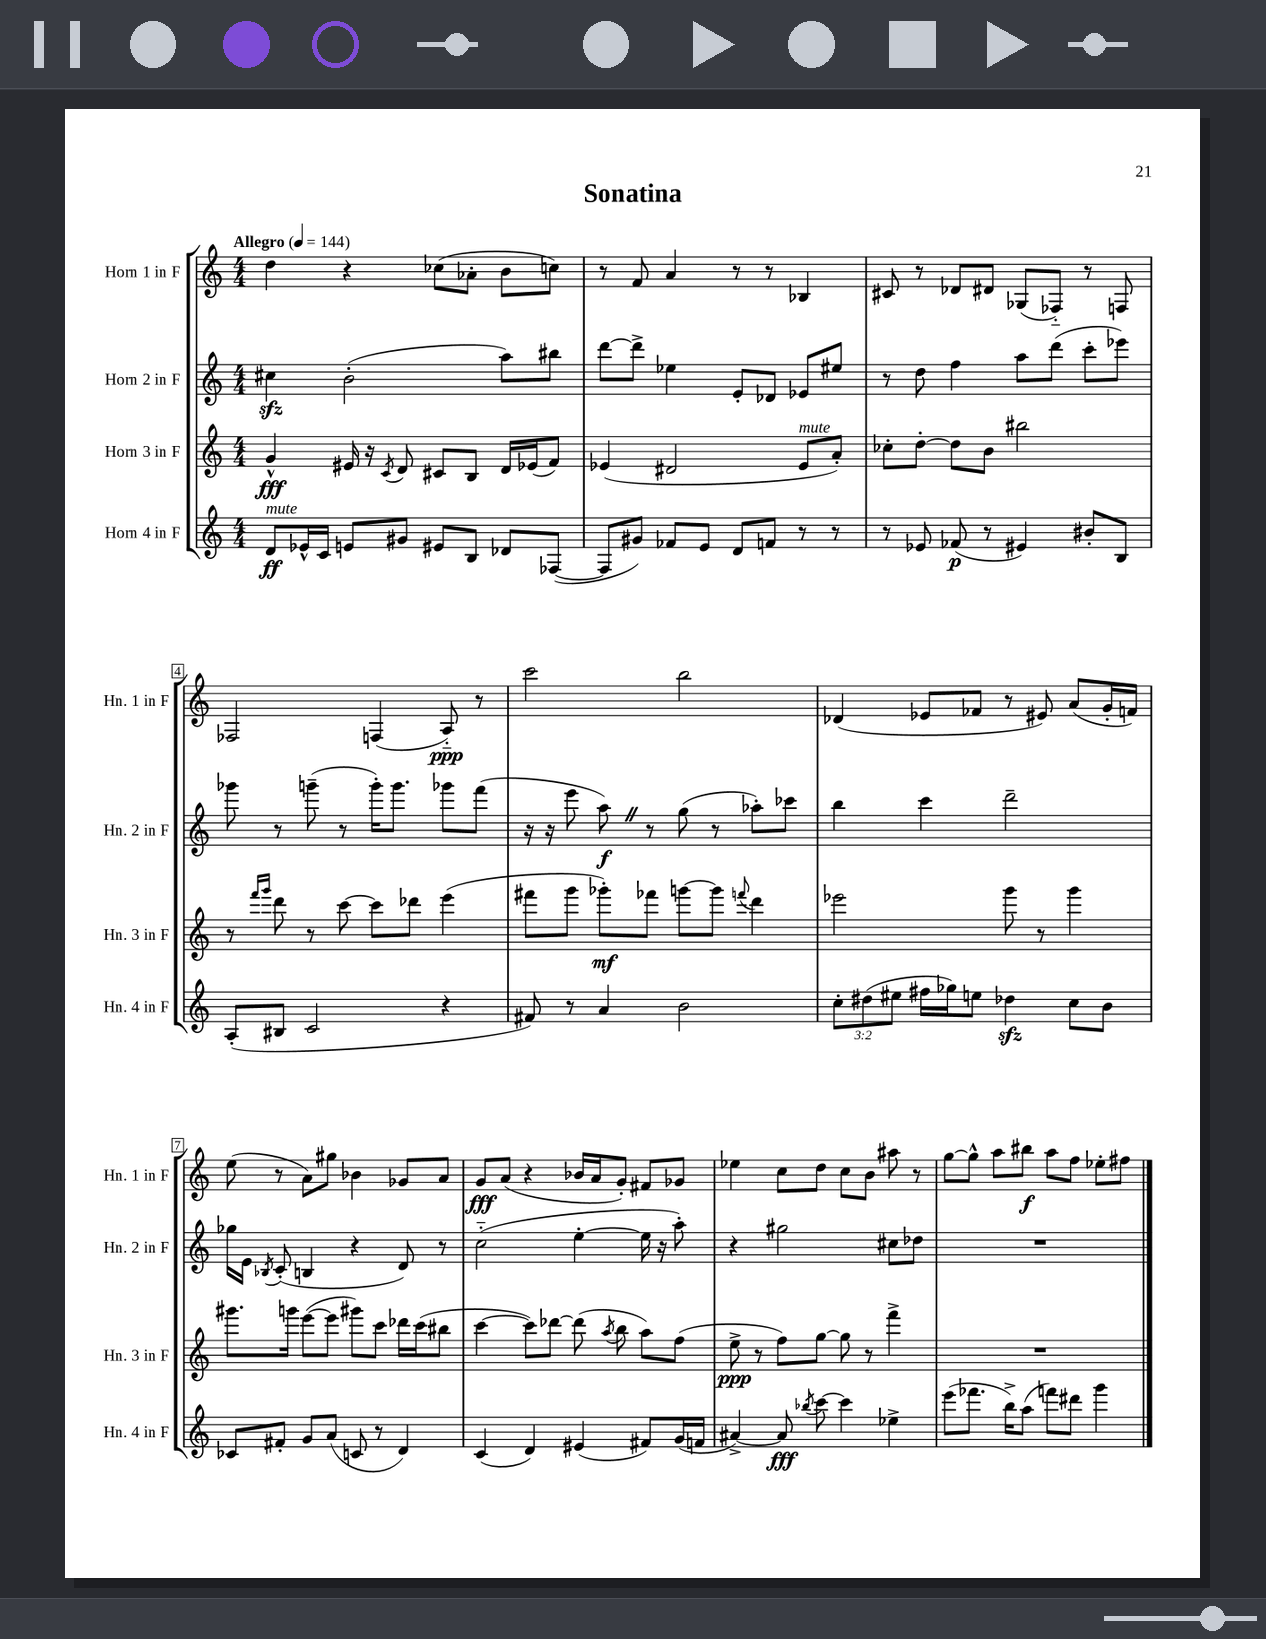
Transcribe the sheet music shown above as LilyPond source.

\header { title = "Sonatina" }
<<
\new StaffGroup <<
\new Staff = "s0" \with { instrumentName = "Horn 1 in F" shortInstrumentName = "Hn. 1 in F" } {
    \clef treble \key c \major \numericTimeSignature \time 4/4 \tempo "Allegro" 4 = 144
    \autoBeamOff d''4 r4 ces''8[( aes'8]-. b'8[ c''8]) |
    r8 f'8 a'4 r8 r8 bes4 |
    cis'8 r8 des'8[ dis'8] ges8[( fes8]-_) r8 f8 |
    fes2 f4( a8-_\ppp) r8 |
    c'''2 b''2 |
    des'4( ees'8[ fes'8] r8 eis'8) a'8[( g'16-. f'16]) |
    e''8( r8 a'8[) gis''8] bes'4 ges'8[ a'8] |
    g'8[\fff a'8]( r4 bes'16[ a'16 g'8]-.) fis'8[ ges'8] |
    ees''4 c''8[ d''8] c''8[ b'8] ais''8 r8 |
    g''8[~ g''8]-^ a''8[ bis''8]\f a''8[ f''8] ees''8[-. fis''8] \bar "|." |
}
\new Staff = "s1" \with { instrumentName = "Horn 2 in F" shortInstrumentName = "Hn. 2 in F" } {
    \clef treble \key c \major \numericTimeSignature \time 4/4
    \autoBeamOff cis''4\sfz b'2-.( a''8[) bis''8] |
    d'''8[~ d'''8]-> ees''4 e'8[-. des'8] ees'8[ eis''8] |
    r8 d''8 f''4 a''8[ d'''8]( c'''8[-. ees'''8]) |
    ges'''8 r8 g'''8--( r8 g'''16[-.) g'''8.] ges'''8[ f'''8]( |
    r16 r16 e'''8 a''8\f) \once \override BreathingSign.text = \markup { \musicglyph "scripts.caesura.straight" } \breathe r8 g''8( r8 aes''8[-.) ces'''8] |
    b''4 c'''4 d'''2-- |
    ges''16[ e'16] \acciaccatura { bes8 } c'8-.( b4 r4 d'8) r8 |
    c''2-_( e''4~-. e''16 r16 a''8-.) |
    r4 gis''2 cis''8[ des''8] |
    R1 \bar "|." |
}
\new Staff = "s2" \with { instrumentName = "Horn 3 in F" shortInstrumentName = "Hn. 3 in F" } {
    \clef treble \key c \major \numericTimeSignature \time 4/4
    \autoBeamOff g'4-^\fff eis'16 r16 \acciaccatura { c'8 } d'8 cis'8[ b8] d'16[ ees'16( f'8]) |
    ees'4( dis'2 ees'8[^\markup { \italic "mute" } a'8]-.) |
    ces''8[-. d''8]~-. d''8[ b'8] bis''2 |
    r8 \grace { f'''16[ g'''16] } d'''8 r8 c'''8~ c'''8[ des'''8] e'''4( |
    fis'''8[ g'''8] ges'''8[-.\mf) fes'''8] g'''8[~ g'''8] \appoggiatura { f'''8 } d'''4 |
    ees'''2 g'''8 r8 g'''4 |
    gis'''8.[ g'''16] e'''8[~( e'''8] gis'''8[) c'''8] des'''16[ c'''16( bis''8] |
    c'''4~ c'''8[) des'''8]~ des'''8( \acciaccatura { a''8 } b''8 a''8[) f''8]( |
    e''8->\ppp r8 f''8[) g''8]~ g''8 r8 f'''4-> |
    R1 \bar "|." |
}
\new Staff = "s3" \with { instrumentName = "Horn 4 in F" shortInstrumentName = "Hn. 4 in F" } {
    \clef treble \key c \major \numericTimeSignature \time 4/4 \override Staff.TupletNumber.text = #tuplet-number::calc-fraction-text
    \autoBeamOff d'8[\ff^\markup { \italic "mute" } ees'16-^ c'16] e'8[ gis'8] eis'8[ b8] des'8[ fes8]~( |
    fes8[ gis'8]) fes'8[ e'8] d'8[ f'8] r8 r8 |
    r8 ees'8 fes'8\p( r8 eis'4) bis'8[-. b8] |
    a8[-.( bis8] c'2 r4 |
    fis'8) r8 a'4 b'2 |
    \tuplet 3/2 { c''8[-. dis''8( eis''8] } fis''16[ ges''16) e''8] des''4\sfz c''8[ b'8] |
    ces'8[ fis'8]-. g'8[ a'8]( c'8 r8 d'4) |
    c'4( d'4) eis'4( fis'8[) g'16( f'16] |
    ais'4~->) ais'8\fff \acciaccatura { bes''8 } c'''8~ c'''4 ees''4-> |
    e'''8[( fes'''8.] b''16[->) a''8]( f'''8[) dis'''8] g'''4 \bar "|." |
}
>>
>>
\layout { \context { \Score \override BarNumber.stencil = #(make-stencil-boxer 0.1 0.3 ly:text-interface::print) } }
